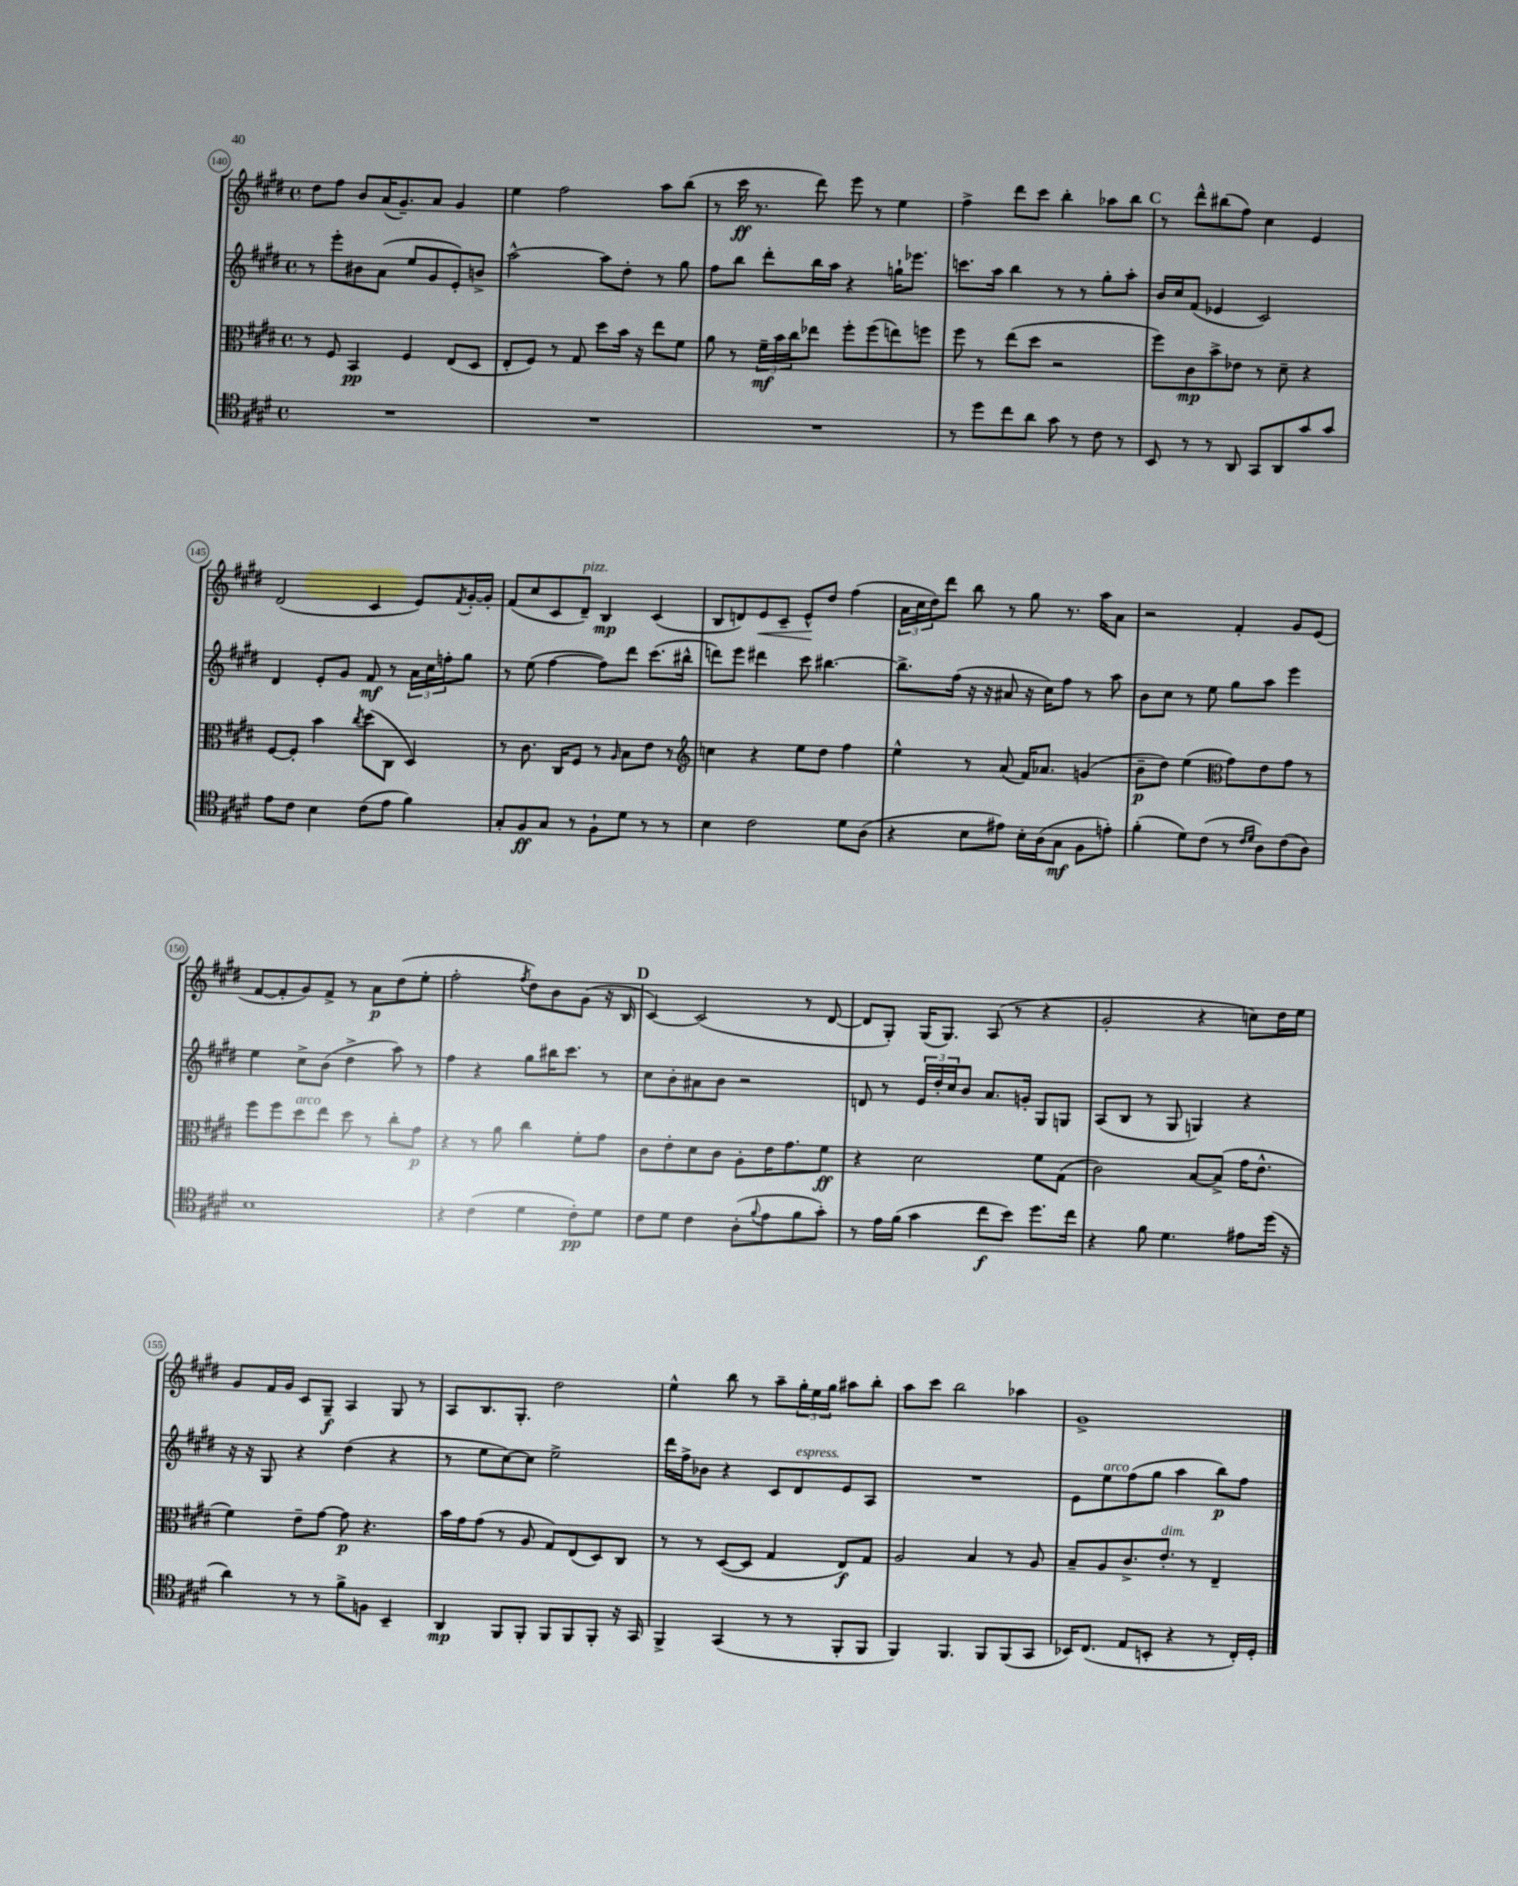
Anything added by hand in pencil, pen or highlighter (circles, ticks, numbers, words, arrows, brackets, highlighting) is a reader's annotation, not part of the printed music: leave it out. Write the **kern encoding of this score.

**kern	**kern	**kern	**kern
*staff4	*staff3	*staff2	*staff1
*clefC4	*clefC3	*clefG2	*clefG2
*k[f#c#g#d#]	*k[f#c#g#d#]	*k[f#c#g#d#]	*k[f#c#g#d#]
*M4/4	*M4/4	*M4/4	*M4/4
*met(c)	*met(c)	*met(c)	*met(c)
1r	8r	8r	8dd#
.	8F#	8eee'	8ff#
.	4BB	8b#	8b
.	.	(8a	(16a
.	.	.	8.g#~)
.	4F#	8ee	.
.	.	8g#	8a
.	(8E	8e')	4g#
.	8D#	8b^	.
=	=	=	=
1r	8E'	[2aa^^	4ee
.	8F#)	.	.
.	8r	.	2ff#
.	8G#	.	.
.	8dd#	8aa]	.
.	16b	8dd#'	.
.	16r	.	.
.	8ee	8r	8aa
.	8f#	8gg#	(8bb
=	=	=	=
1r	8a	8ff#	8r
.	8r	8bb	16ccc#
.	.	.	8.r
.	24f#~	8ddd#'	.
.	24b	.	.
.	24cc#	.	.
.	8ee-	16bb	8ddd#)
.	.	16aa	.
.	8ff#'	4r	8eee
.	(8ff#	.	8r
.	8ee)	16gg`	4ee
.	.	8.eee-	.
.	8ff	.	.
=	=	=	=
8r	8ff#	8.ccc	4ff#^
8dd#	8r	.	.
.	.	16aa	.
8cc#	(8ee	4bb	8ddd#
8a	8dd#	.	8ccc#
8g#	2r	8r	4bb'
8r	.	8r	.
8c#	.	8gg#'	8aa-
8r	.	8aa'	8bb
=	=	=	=
8BB	8ff#)	16b	8r
.	.	16cc#	.
8r	8c#	(8f#	8ddd#^^
8r	8b^	4e-	(8bb#
8AA	8e-	.	8ff#)
8GG#	8r	2c#)	4cc#
8AA	8d#~	.	.
8g#	4r	.	4e
8g#	.	.	.
=	=	=	=
8e	[8F#	4d#	(2d#
8c#	8F#']	.	.
4B	4b	8e'	.
.	.	8g#	.
.	8qcc#	.	.
(8c#	(8dd#	8f#	4c#
8e	8C#	8r	.
4f#)	4D#)	24a	8e)
.	.	24cc#	.
.	.	24ff'	.
.	.	.	8qf#
.	.	8gg#	[16g#'
.	.	.	16g#']
=	=	=	=
8G#'	8r	8r	(8f#
8F#	8.c#	(8ee	8cc#
8G#	.	[4ff#	8c#
.	16C#	.	.
8r	8F#	.	8d#~)
8F#`	8r	8ff#])	4B
.	16qqA	.	.
8d#	8B	8ddd#	.
8r	8e	(8.ccc#	(4c#
8r	8r	.	.
.	.	16bb#^^	.
=	=	=	=
*	*clefG2	*	*
4B	4cc	8ddd)	8B
.	.	8eee	8d)
2c#	4r	4ddd#	8e
.	.	.	8c#~
.	8ee	8ccc#	8e^^
.	8dd#	[4.bb#	8dd#
8d#	4ff#	.	(4ff#
(8A	.	.	.
=	=	=	=
4r	4ee^^	8.bb#^]	24a
.	.	.	24cc#
.	.	.	24dd#)
.	.	.	8ddd#
.	.	(16ff#	.
8B	8r	16r	8bb
.	.	16r	.
8e#)	(8a	8a#	8r
16B'	16f#)	16r	8gg#
(16A	8.a-	16cc#)	.
8G#	.	8ff#	8.r
8F#	(4g	8r	.
.	.	.	16aa
8e')	.	8aa	8a
=	=	=	=
(4f#'	8b~	8b	2r
.	8dd#)	8cc#	.
8d#)	(4ee	8r	.
(8c#	.	8ee	.
*	*clefC3	*	*
8r	8g#)	8gg#	4f#'
16qqc#	.	.	.
16qqd#	.	.	.
8A)	8e	8aa	.
(8c#	8g#	4eee	8g#
8A)	8r	.	(8e
=	=	=	=
1B	8ff#	4ee	[8f#
.	8ff#	.	8f#']
.	8dd#	8cc#^	8g#)
.	8ee	(8b	8f#^
.	8dd#	4dd#^	8r
.	8r	.	8a
.	8cc#'	8aa)	(8dd#
.	8g#	8r	8ee'
=	=	=	=
4r	4r	4ff#	2ff#'
(4c#	8r	4r	.
.	8a	.	.
.	.	.	8qff#
4d#	4cc#	8gg#	8dd#)
.	.	16bb#	8b
.	.	8.ccc#	.
8c#')	8f#'	.	(8g#
8d#	8g#	8r	16r
.	.	.	16B
=	=	=	=
8c#	8c#	8cc#	[4c#)
8d#	8e'	8b'	.
4c#	8d#	8a#	(2c#]
.	8c#	8b	.
(8A'	8A'	2r	.
8qqf#	.	.	.
8e	16e	.	.
.	8.g#	.	.
8f#	.	.	8r
8g#')	8f#	.	[8d#
=	=	=	=
8r	4r	8d	8d#]
16e	.	8r	8G#')
(16f#	.	.	.
4g#	2d#	24e	(16G#
.	.	24dd#'	.
.	.	.	8.G#)
.	.	24cc#	.
.	.	8b	.
8cc#	.	8.a	(8A
8b)	.	.	8r
.	.	16g'	.
8.dd#	8f#	8G#	4r
.	(8G#	8G	.
16cc#	.	.	.
=	=	=	=
4r	2c#)	(8A	2g#'
.	.	8B	.
8f#	.	8r	.
4.d#	.	8G#	.
.	[8B	4G)	4r
.	(8B^]	.	.
8e#	16g#	4r	8cc)
.	8.e^^	.	.
(16dd#	.	.	16dd#
16r	.	.	16ee
=	=	=	=
4a)	4f#)	16r	8g#
.	.	16r	.
.	.	8G#	16f#
.	.	.	16g#
8r	8e~	4r	8c#
8r	[8g#	.	8G#~
8f#^	8g#]	(4dd#	4A
8F	4.r	.	.
4BB~	.	4r	8G#
.	.	.	8r
=	=	=	=
4AA	16b	8r	8A
.	16g#	.	.
.	(8g#	8ee	8.B
8FF#	8r	[8cc#)	.
.	.	.	8.G#'
8FF#'	8A	8cc#]	.
8FF#	8G#)	2ee^	2dd#
8FF#	(8E	.	.
8FF#'	8D#)	.	.
16r	8C#	.	.
16GG#	.	.	.
=	=	=	=
4FF#^	8r	16ddd#	4ee^^
.	.	16ff#^	.
.	8r	8b-	.
(4GG#	([8D#	4r	8bb
.	8D#]	.	8r
8r	4G#	8c#	8aa~
8r	.	8d#	24gg#'
.	.	.	24ee
.	.	.	24gg#
8FF#'	8E)	8e	8aa#
8FF#	8G#	8A	8bb'
=	=	=	=
4FF#)	2A	1r	8aa
.	.	.	8ccc#
4.FF#	.	.	2bb
.	4B	.	.
8FF#	.	.	.
(8FF#	8r	.	4aa-
8GG#	8A	.	.
=	=	=	=
16BB-)	8B~	8e	1g#^
(8.C#	.	.	.
.	8A	8ee	.
8E	8.c#^	(8ff#	.
8BB'	.	8gg#	.
.	8.e'	.	.
4r	.	4aa	.
.	8r	.	.
8r	4E~	8bb)	.
16C#')	.	8ff#	.
16D#'	.	.	.
==	==	==	==
*-	*-	*-	*-
